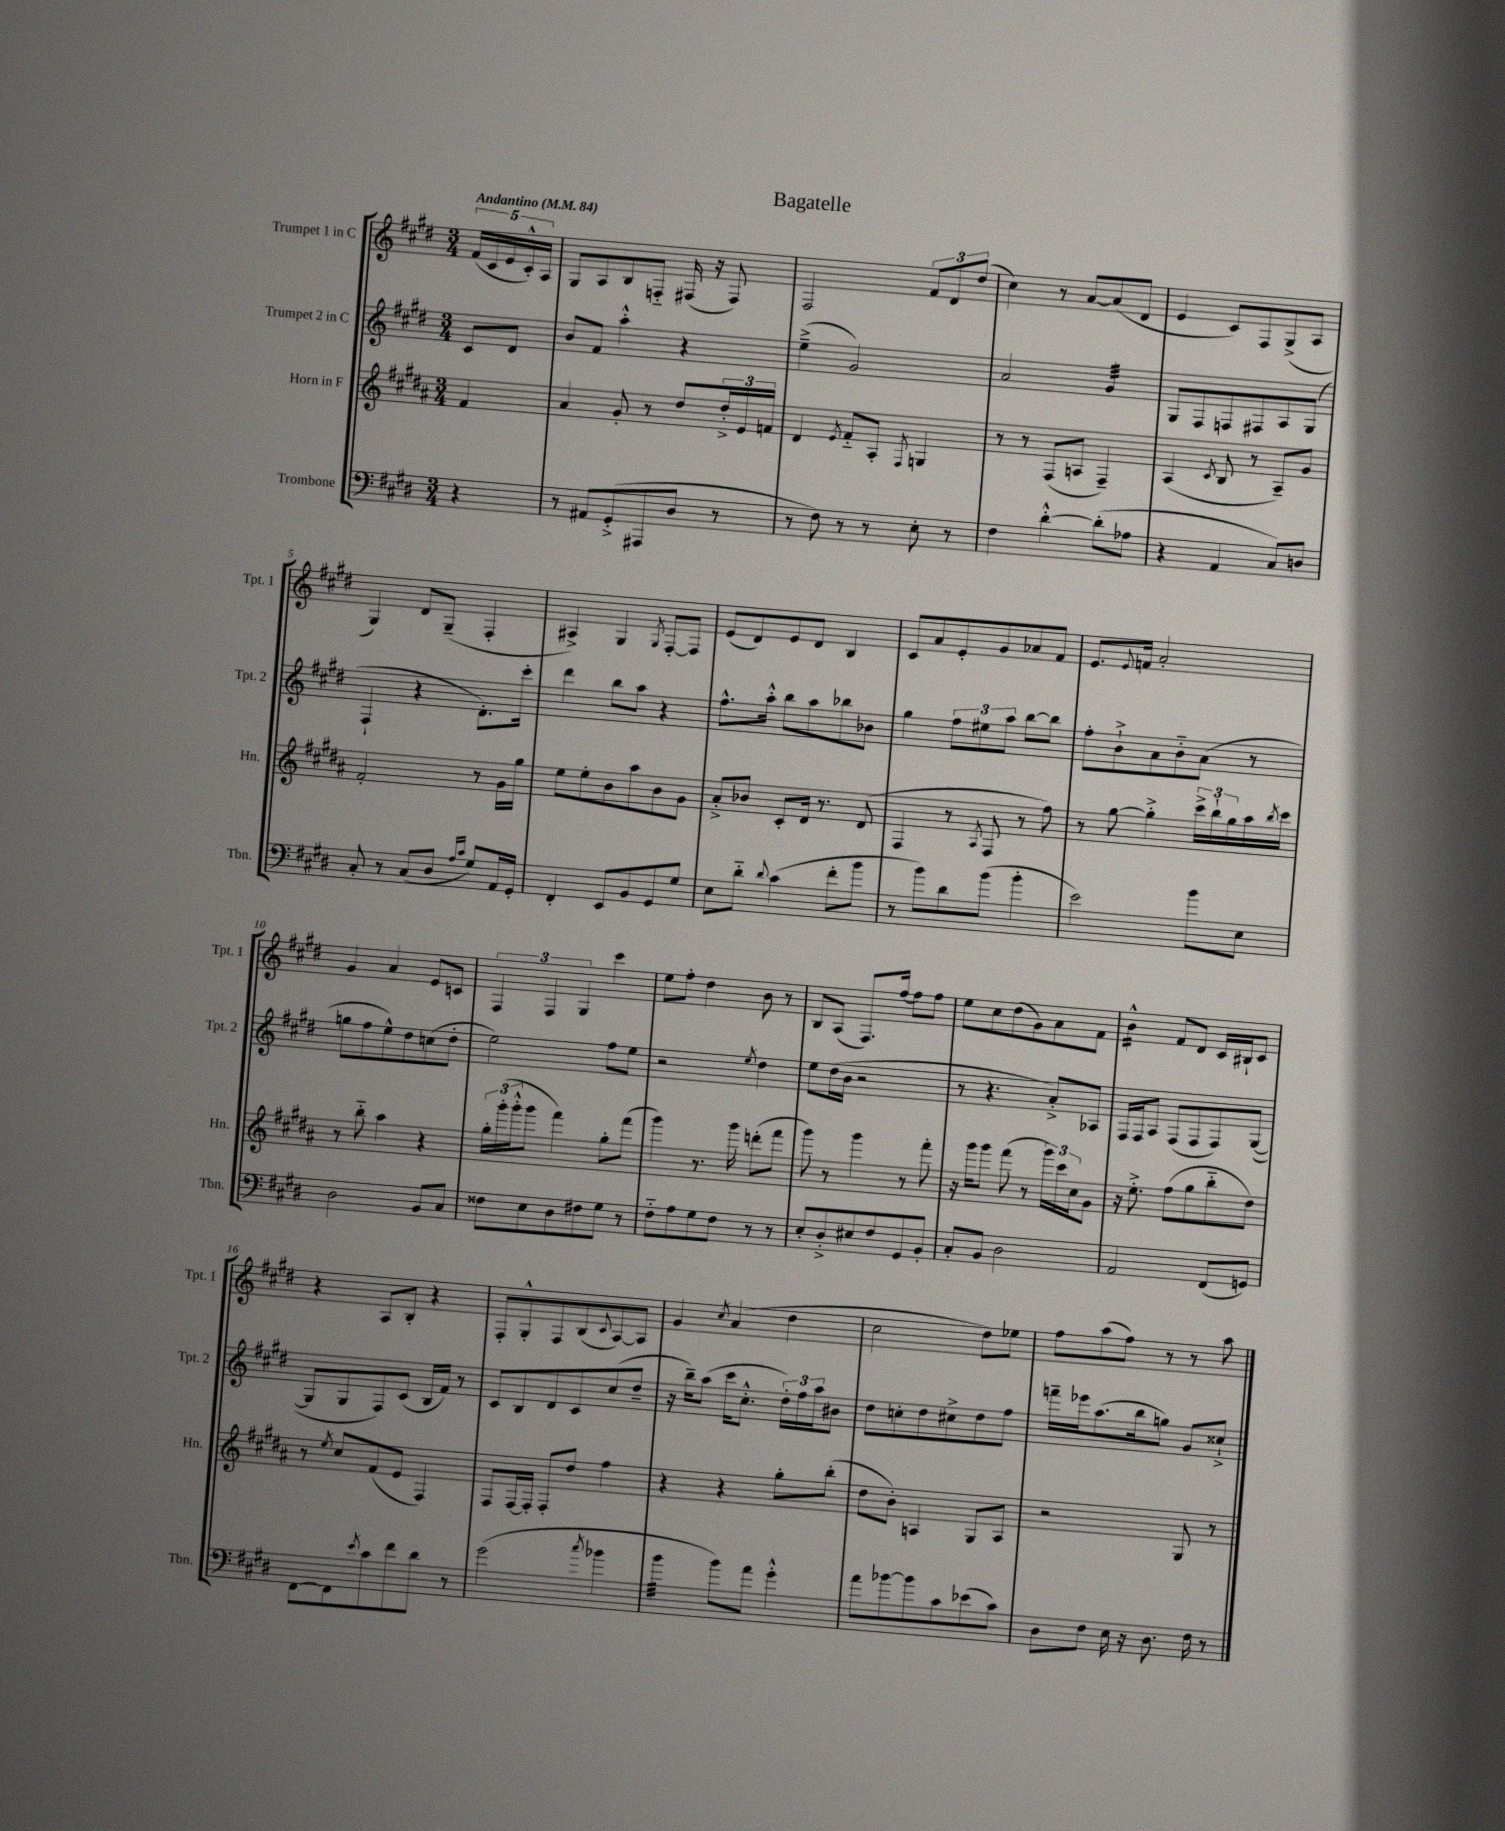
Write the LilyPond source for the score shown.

\header { title = "Bagatelle" }
<<
\new StaffGroup <<
\new Staff = "s0" \with { instrumentName = "Trumpet 1 in C" shortInstrumentName = "Tpt. 1" } {
    \clef treble \key e \major \numericTimeSignature \time 3/4 \partial 4 \tempo "Andantino" 4 = 84
    \tuplet 5/4 { fis'16( cis'16 e'16 cis'16-.-^) a16 } |
    gis8 a8 b8 f8-_ fis16( r16 fis8) |
    fis2 \tuplet 3/2 { fis'8 dis'8 dis''8( } |
    cis''4) r8 a'8~ a'8( dis'8 |
    e'4 cis'8) fis8 gis8->( a8 |
    gis4) dis'8 gis8--( fis4-. |
    ais4->) gis4 \acciaccatura { gis8 } fis8~-. fis8 |
    e'8( dis'8) e'8 dis'8 b4 |
    cis'8 a'8 e'8-. gis'8 aes'8 fis'8 |
    e'8. \appoggiatura { e'8 } f'16 a'2-. |
    gis'4 a'4 e'8 c'8 |
    \tuplet 3/2 { fis4 fis4 gis4 } cis'''4 |
    e''8 fis''8-. dis''4 b'8 r8 |
    b8 a8( fis8.) fis''16~ fis''8 fis''8 |
    e''8 cis''8 dis''8( gis'8) a'8 fis'8 |
    b'4:16-^ fis'8 dis'8 cis'16 bis16-! cis'8 |
    r4 a8 b8-. r4 |
    fis8-. gis8-.-^ fis8 b8( \appoggiatura { cis'8 } a8~) a8 |
    gis'4 \acciaccatura { cis''8 } a'4( dis''4 |
    cis''2 dis''8) ees''8 |
    fis''8 a''8( fis''8) r8 r8 a''8 \bar "|." |
}
\new Staff = "s1" \with { instrumentName = "Trumpet 2 in C" shortInstrumentName = "Tpt. 2" } {
    \clef treble \key e \major \numericTimeSignature \time 3/4 \partial 4
    cis'8 dis'8 |
    b'8 fis'8 a''4-.-^ r4 |
    e''4--->( gis'2) |
    a'2 gis'4:32 |
    gis8 fis8 f8 fis8 a8 gis8( |
    fis4-! r4 dis'8.-.) cis'''16-. |
    dis'''4 b''8 a''8 r4 |
    fis''8.-^ a''16-.-^ b''8 a''8 bes''8 bes'8 |
    gis''4 \tuplet 3/2 { fis''8 eis''8 a''8 } b''8~ b''8 |
    fis''8-. b'8-!-> a'8 b'8-_ a'8( r8 |
    g''8 fis''8 e''8-^) dis''8 c''8( dis''8-. |
    e''2) fis''8 e''8 |
    r2 \acciaccatura { e''8 } dis''4 |
    e''8 dis''16( b'16 r2 |
    r8 r4. a'8-.->) aes8 |
    fis16 fis16 a8 fis8( fis8 fis8) gis8~( |
    gis8 gis8 fis8) cis'8( b16 fis'16) r8 |
    cis'8 b8 dis'8 cis'8 cis''8( dis''8-- |
    r16 b''16--) a''8( cis'''16 cis''8.-.-^ \tuplet 3/2 { dis''16-.) fis''16 a''16 } bis'8 |
    dis''8 c''8-. dis''8 cis''8-> dis''8 fis''8 |
    f'''16-- ees'''16 a''8.( b''16 g''8) gis'8 cisis''8-!-> \bar "|." |
}
\new Staff = "s2" \with { instrumentName = "Horn in F" shortInstrumentName = "Hn." } {
    \clef treble \key b \major \numericTimeSignature \time 3/4 \partial 4
    fis'4 |
    ais'4 gis'8-. r8 dis''8 \tuplet 3/2 { dis''16-.-> e'16 f'16 } |
    dis'4 \acciaccatura { e'8 } fis'8-_ ais8-. \acciaccatura { fis8 } g4 |
    r8 r8 fis8( a8 fis4--) |
    ais4( \acciaccatura { cis'8 } b8 r8 ais8--) gis'8 |
    fis'2-. r8 gis'16 gis''16 |
    e''8 e''8-. b'8 ais''8 b'8 gis'8 |
    ais'8-.-> bes'8 cis'8-. dis'16 r8. dis'8( |
    fis4 r8 \acciaccatura { ais8 } fis8 r8 fis''8) |
    r8 gis''8~ gis''4-.-> \tuplet 3/2 { cis'''16-> b''16-! gis''16 } ais''16 \acciaccatura { b''8 } cis'''16 |
    r8 b''8-_ ais''4 r4 |
    \tuplet 3/2 { gis''16-. gis'''16-.( gis'''16-.-^ } gis'''8 fis'''4) gis''8-. fis'''8( |
    gis'''4) r8. gis'''16 d'''8-.( fis'''8 |
    gis'''8) r8 gis'''4 r8 fis'''8-. |
    r16 gis'''16 gis'''8 fis'''8( r8 \tuplet 3/2 { gis'''16) cis'''16 cis''16 } gis'8 |
    r16 e''8.-.-> fis''8( gis''8 b''8-_ dis''8) |
    r8 \acciaccatura { e''8 } cis''8 fis'8( e'8 fis4) |
    fis8 fis16~ fis16-. fis8-. dis''8 fis''4 |
    r4 r4 gis''8-. b''8-.( |
    dis''8 b'8-.) a4 gis8 a8 |
    r2 gis8 r8 \bar "|." |
}
\new Staff = "s3" \with { instrumentName = "Trombone" shortInstrumentName = "Tbn." } {
    \clef bass \key e \major \numericTimeSignature \time 3/4 \partial 4
    r4 |
    r8 ais,8 gis,8-.->( ais,,8 dis8 r8 |
    r8 fis8) r8 r8 e8-. r8 |
    fis4 dis'4~-.-^ dis'8-.( aes8 |
    r4 a,4 cis8) d8 |
    cis8-. r8 cis8( dis8 \grace { a16 cis'16 } gis8) a,16 gis,16-. |
    fis,4-. e,8 b,8 gis,8 gis8 |
    e8 dis'8-_ \appoggiatura { dis'8 } cis'4( fis'8-. b'8 |
    r8 b'8) dis'8 b'8( b'4-. |
    e'2) b'8 e8 |
    dis2 b,8 cis8 |
    fisis8 e8 dis8 fis8 gis8 r8 |
    fis8-_ a8 gis8 fis8 r8 r8 |
    e8-. dis8-.-> eis8 fis8 gis,8 b,8-. |
    cis8-. b,8 dis2 |
    a,2 fis,8( g,8) |
    fis,8~ fis,8 \acciaccatura { e'8 } cis'8 fis'8 dis'8 r8 |
    gis'2( \acciaccatura { cis''8 } bes'4 |
    b'4:32 b'8) a'8 gis'4-.-^ |
    a'8 bes'8~ bes'8 cis'8 ees'8( cis'8) |
    dis8 fis8 e16 r16 dis8. fis16 r8 \bar "|." |
}
>>
>>
